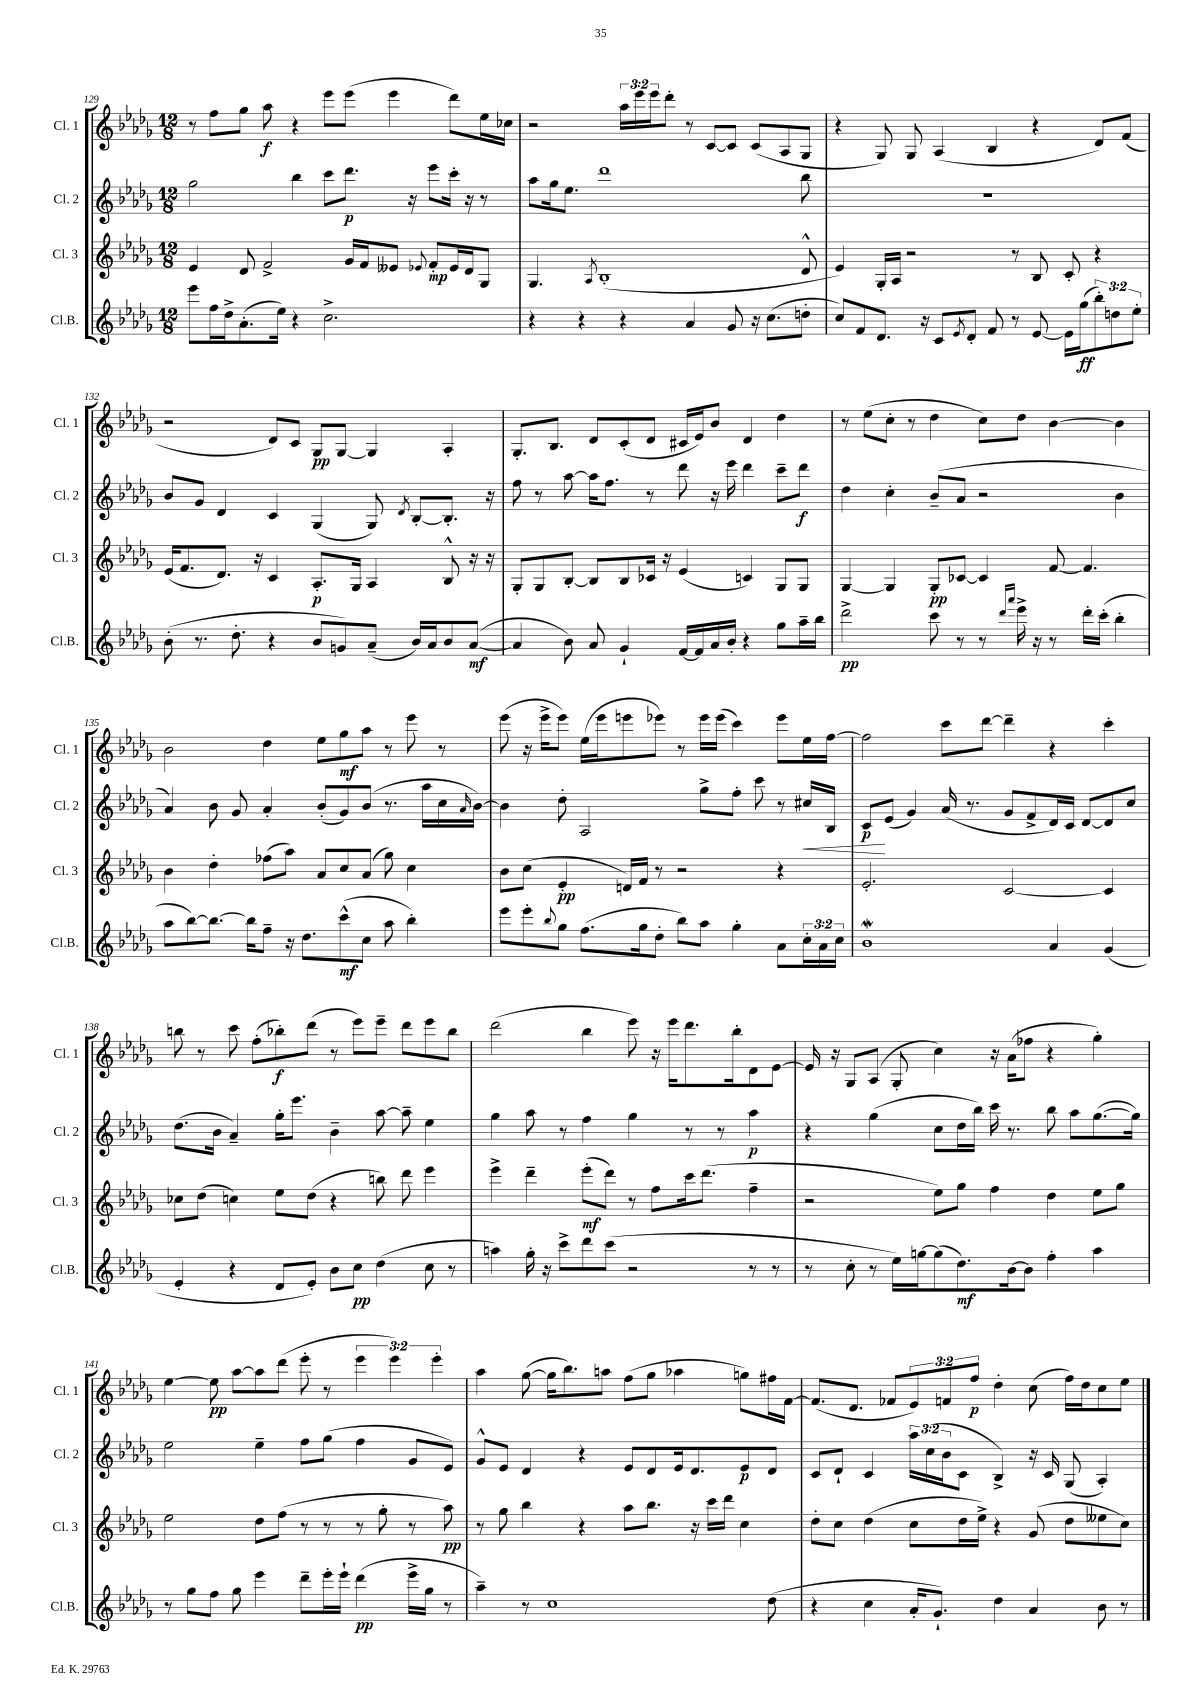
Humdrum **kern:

**kern	**kern	**kern	**kern
*staff4	*staff3	*staff2	*staff1
*clefG2	*clefG2	*clefG2	*clefG2
*k[b-e-a-d-g-]	*k[b-e-a-d-g-]	*k[b-e-a-d-g-]	*k[b-e-a-d-g-]
*M12/8	*M12/8	*M12/8	*M12/8
8eee-	4e-	2gg-	8r
16ff	.	.	8ff
16dd-^	.	.	.
(8.a-'	8d-	.	8gg-
.	2f^	.	8aa-
16ee-)	.	.	.
4r	.	4bb-	4r
2.cc^	.	8ccc	8eee-
.	16g-	8.ddd-	(8eee-
.	16f	.	.
.	8e--	.	4eee-
.	.	16r	.
.	8qqe-	.	.
.	8f'	8eee-	.
.	16e-	16ccc'	8ddd-)
.	16d-	16r	.
.	8G-	8r	16ee-
.	.	.	16cc-
=	=	=	=
4r	4.G-	8aa-	2r
.	.	16gg-	.
.	.	8.ee-	.
4r	.	.	.
.	8qA-	.	.
.	(1B-'	1ddd-	.
4r	.	.	24aa-
.	.	.	24eee-
.	.	.	24eee-
.	.	.	8ddd-'
4a-	.	.	8r
.	.	.	[8c
8g-	.	.	8c]
16r	.	.	(8c
(8.cc	.	.	.
.	.	.	8A-
8dd'	8d-^^	8bb-	8G-
=	=	=	=
8cc)	4e-)	1.r	4r
8f	.	.	.
8.d-	16G-'	.	8G-)
.	16A-	.	.
.	2r	.	8G-
16r	.	.	.
8c	.	.	(4A-
8qe-	.	.	.
8d-'	.	.	.
8f	.	.	4B-
8r	8r	.	.
[8e-	8B-	.	4r
16e-]	8c'	.	.
(16gg-	.	.	.
12bb-')	4r	.	8d-)
12dd	.	.	.
.	.	.	(8f
12ee-'	.	.	.
=	=	=	=
(8b-'	(16e-	8b-	2r
.	8.f	.	.
8.r	.	8g-	.
.	8.d-)	4d-	.
8.dd-'	.	.	.
.	16r	.	.
4r	4c	4c	8d-)
.	.	.	8c
8b-	8.A-'	(4G-	8G-
8g)	.	.	[8G-
.	16G-	.	.
(8a-~	4A-	8G-)	4G-]
.	.	8qd-	.
16b-)	.	[8B-'	.
16a-	.	.	.
8b-	8B-^^	8.B-']	4A-'
([8a-	16r	.	.
.	16r	16r	.
=	=	=	=
4a-]	8G-'	8ff	8.G-'
.	8G-	8r	.
.	.	.	8.B-
8b-)	[8B-'	[8aa-	.
8a-	8B-]	16aa-]	8d-
.	.	8.ff	.
4g-`	8B-	.	(8c'
.	16c-	8r	8d-
.	16r	.	.
[16f	(4e-	8ddd-	16c#
16f]	.	.	16e-)
16a-	.	16r	8b-
16b-'	.	16eee-	.
4r	4c)	4ddd-	4d-
8gg-	8G-	8ccc~	4dd-
16aa-~	8G-	8ddd-	.
16bb-	.	.	.
=	=	=	=
2ddd-^	[4G-	4dd-	8r
.	.	.	(8ee-
.	4G-]	4cc'	8cc'
.	.	.	8r
8ccc	8G-'	(8b-~	4dd-
8r	[8c-	8a-	.
8r	4c-]	2r	8cc)
16qqddd-	.	.	.
16qqaaa-	.	.	.
16eee-^	.	.	8dd-
16r	.	.	.
8r	[8f	.	[4b-
16ddd-'	4.f]	.	.
(16ccc'	.	.	.
4bb-'	.	4b-	4b-]
=	=	=	=
8aa-	4b-	4a-)	2b-
[8bb-)	.	.	.
8.bb-_	4dd-'	8b-	.
.	.	8g-	.
16bb-]	.	.	.
8ff~	(8ff-	4a-'	4dd-
16r	8aa-)	.	.
8.dd-	.	.	.
.	8a-	(8b-'	8ee-
(8ccc^^	8cc	8g-)	8gg-
8cc	(8a-	(8b-	8aa-
8aa-	8gg-)	8.r	8r
4bb-')	4cc	.	8eee-
.	.	16aa-	.
.	.	16cc	8r
.	.	16qqa-	.
.	.	[16b-)	.
=	=	=	=
8eee-	8b-	4b-]	(8eee-
8eee-'	(8cc	.	16r
.	.	.	16eee-^
8qqbb-	.	.	.
8gg-	4e-'	8dd-'	8eee-)
(8.ff	.	2A-	(16ee-
.	.	.	16eee-
.	16d)	.	8eee
16gg-	16f	.	.
8dd-'	8r	.	8eee-)
8bb-)	2r	.	8r
8aa-	.	8gg-^	16eee-
.	.	.	(16eee-
4gg-'	.	8ff'	4ccc)
.	.	8ccc	.
8a-	4r	8r	8eee-
24cc'	.	16cc#	16ee-
24a-	.	.	.
.	.	16B-	[16ff
24cc	.	.	.
=	=	=	=
1b-	2.e-'	8c	2ff]
.	.	(8e-	.
.	.	4g-)	.
.	.	(16a-	8ccc
.	.	8.r	.
.	.	.	[8ddd-
.	[2c	8g-	4ddd-~]
.	.	8f^	.
4a-	.	16d-)	4r
.	.	16c	.
.	.	[8d-	.
(4g-	4c]	8d-]	4ccc'
.	.	8cc	.
=	=	=	=
4e-'	8cc-	(8.dd-	8bb
.	(8dd-	.	8r
.	.	16b-	.
4r	4cc)	4a-~)	8ccc
.	.	.	(8ff'
8d-	8ee-	16gg-'	8bb-')
.	.	8.eee-	.
8e-')	(8dd-	.	(8ddd-
8b-	4r	4b-~	8r
8cc	.	.	8eee-)
(4dd-	8bb)	[8aa-	8eee-~
.	8ddd-	8aa-~]	8ddd-
8cc	4eee-	4ee-	8eee-
8r	.	.	8bb-
=	=	=	=
4aa)	4eee-^	4gg-	(2ddd-
16gg-'	4ddd-~	8aa-	.
16r	.	.	.
8ccc^	.	8r	.
8ddd-	(8eee-'	4ff	4bb-
(8ccc	8ddd-)	.	.
2r	8r	4gg-	8eee-)
.	8ff	.	16r
.	.	.	16eee-
.	16ccc	8r	8.ddd-
.	(8.ddd-	.	.
.	.	8r	.
.	.	.	16bb-'
8r	4ff~	4aa-	8d-
8r	.	.	[8e-
=	=	=	=
8r	2r	4r	16e-]
.	.	.	16r
8cc'	.	.	8G-
8r	.	(4gg-	(8A-
16ee-)	.	.	8G-'
[16gg	.	.	.
(8gg]	8ee-)	8cc	4cc)
8.dd-)	8gg-	16dd-	.
.	.	16bb-)	.
.	4ff	16ccc	16r
[16b-	.	8.r	(16a-
8b-]	.	.	8ff-
4ff'	4dd-	8bb-	4r
.	.	8aa-	.
4aa-	8ee-	([8.gg-	4gg-')
.	8gg-	.	.
.	.	16gg-])	.
=	=	=	=
8r	2ee-	2ee-	[4ee-
8gg-	.	.	.
8ff	.	.	8ee-]
8gg-	.	.	[8aa-
4eee-	8dd-	4ee-~	8aa-]
.	(8ff	.	(8ddd-
8ddd-~	8r	8ff	8eee-'
16eee-'	8r	(8gg-	8r
16eee-`	.	.	.
(4ddd-	8r	4ff	6eee-
.	8gg-'	.	.
.	.	.	6eee-)
16eee-^	8r	8g-	.
16gg-	.	.	.
.	.	.	6eee-'
8r	8aa-)	8e-)	.
=	=	=	=
4aa-~)	8r	8g-^^	4aa-
.	8gg-	8e-	.
8r	4bb-	4d-	([8gg-
1cc	.	.	16gg-]
.	.	.	8.bb-)
.	4r	4r	.
.	.	.	8aa
.	8aa-	8e-	(8ff
.	8.bb-	8d-	8gg-
.	.	16e-	4aa-
.	16r	8.d-	.
.	16ccc	.	.
.	16ddd-	.	.
.	4cc	8e-	8gg)
(8dd-	.	8d-	16ff#
.	.	.	[16f
=	=	=	=
4r	8dd-'	8c	(8.f]
.	8cc	8d-`	.
.	.	.	8.d-
4cc	(4dd-	4c	.
.	.	.	8f-
16a-'	8cc	24aa-	12e-)
.	.	(24cc	.
8.g-`)	.	.	.
.	.	24b-	12f
.	16dd-	8c	.
.	.	.	12ff
.	16ee-^)	.	.
4dd-	4r	4B-^)	4dd-'
4a-	(8g-	16r	(8cc
.	.	16c	.
.	8dd-	(8G-	16ff)
.	.	.	16dd-
8b-	8ee--	4A-')	8cc
8r	8cc)	.	8ee-
==	==	==	==
*-	*-	*-	*-
